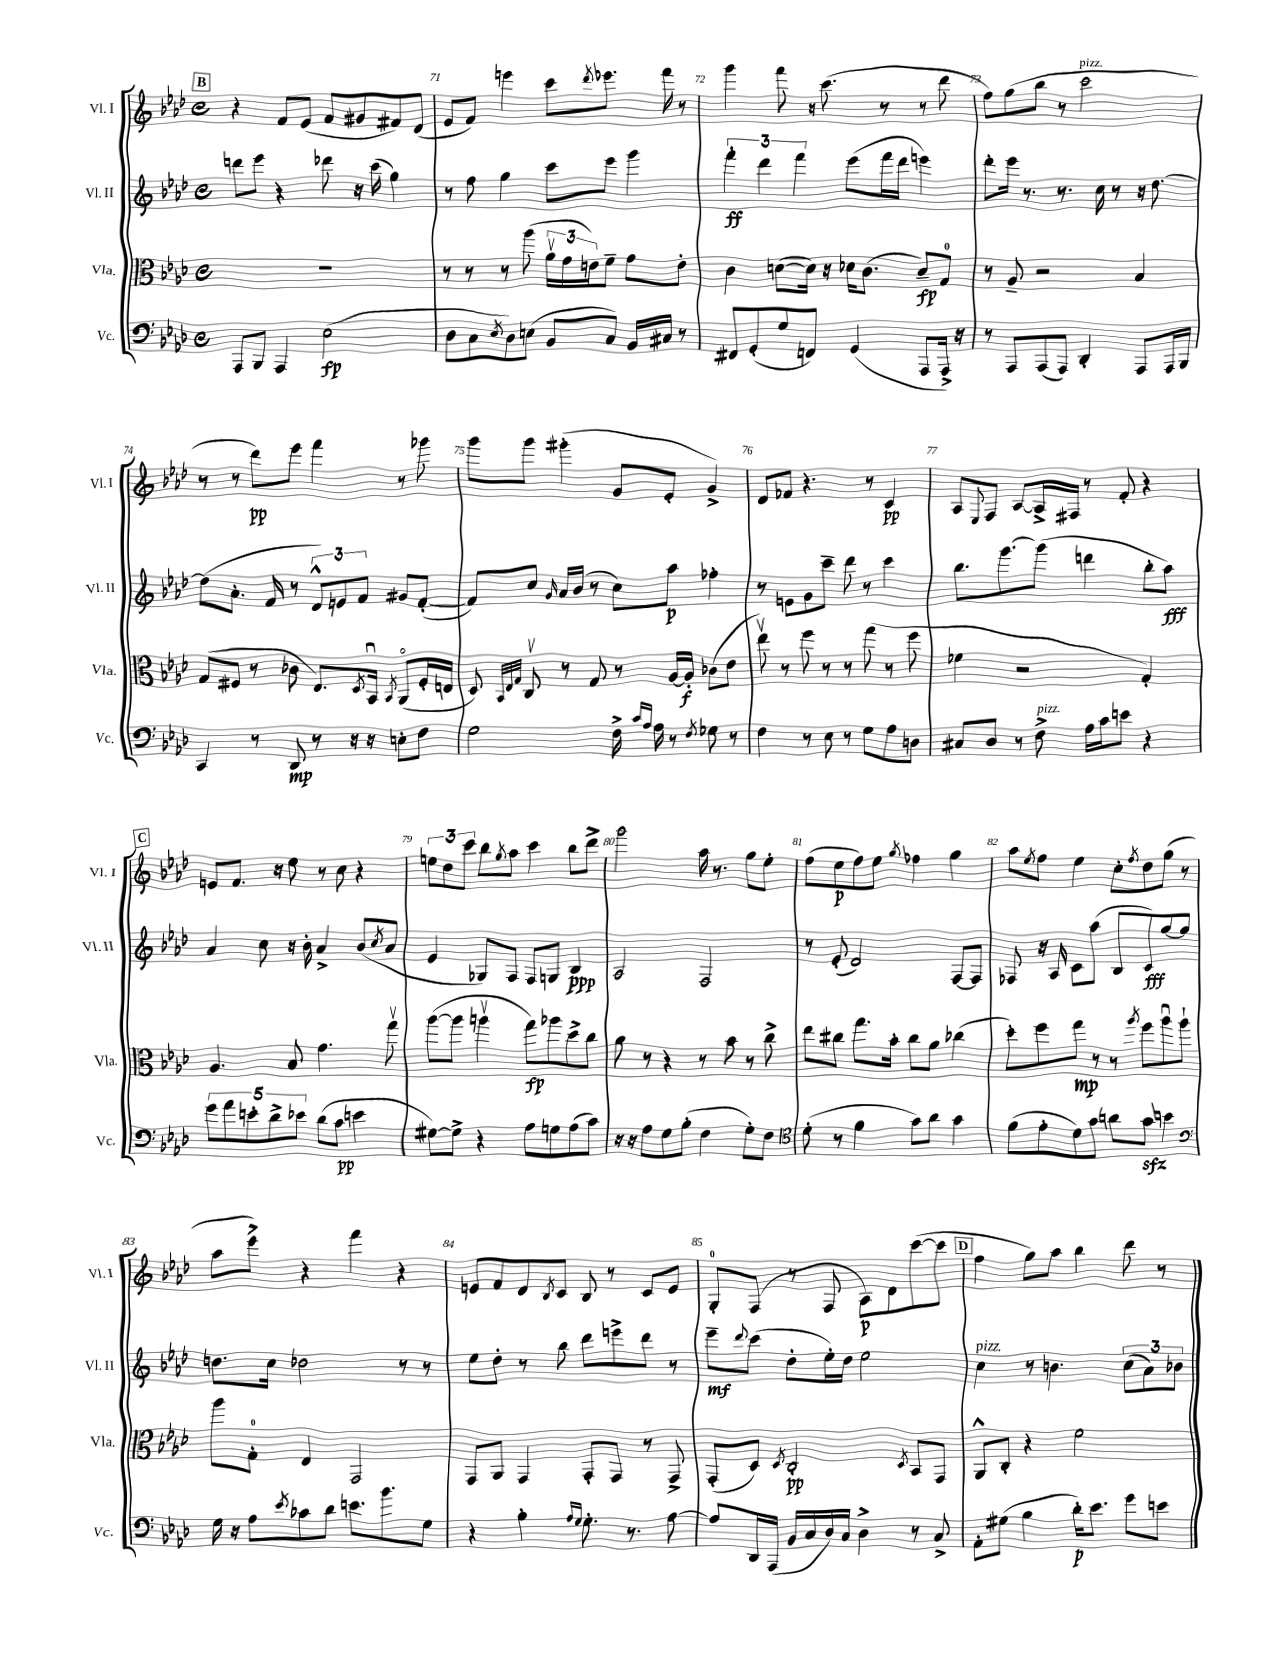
<<
\new StaffGroup <<
\new Staff = "s0" \with { instrumentName = "Vl. I" shortInstrumentName = "Vl. I" } {
    \clef treble \key aes \major \defaultTimeSignature \time 4/4
    \mark \markup { \box "B" } r4 f'8 ees'8( f'8 gis'8 fis'8) des'8( |
    ees'8 f'8) e'''4 c'''8 \acciaccatura { des'''8 } ees'''8. f'''16 r8 |
    g'''4 f'''8 r16 c'''8.( r8 r8 des'''8 |
    f''8) g''8( bes''8 r8 c'''2^\markup { \italic "pizz." } |
    r8 r8 des'''8\pp) ees'''8 f'''4 r8 ges'''8 |
    g'''8 g'''8 gis'''4-.( g'8 ees'8-. g'4->) |
    des'8 fes'8 r4. r8 c'4\pp |
    aes8 \appoggiatura { ees8 } f8 aes8~ aes16-> fis16 r8 f'8-. r4 |
    \mark \markup { \box "C" } e'8 f'8. r16 ees''8 r8 c''8 r4 |
    \tuplet 3/2 { e''8 des''8 c'''8 } bes''8 \acciaccatura { g''8 } aes''8 c'''4 bes''8 des'''8-> |
    g'''2 aes''16 r8. g''8 ees''8-. |
    f''8( ees''8\p f''8) ees''8 \acciaccatura { g''8 } fes''4 g''4 |
    aes''8 \acciaccatura { ees''8 } f''8 ees''4 c''8-. \acciaccatura { f''8 } des''8 g''8( r8 |
    aes''8 ees'''8->) r4 f'''4 r4 |
    e'8 f'8 des'8 \acciaccatura { bes8 } c'8 bes8 r8 c'8 e'8 |
    g8-0-. f8( r8 f8 aes8\p) des'8 c'''8~( c'''8 |
    \mark \markup { \box "D" } f''4 g''8) aes''8 bes''4 des'''8 r8 \bar "|." |
}
\new Staff = "s1" \with { instrumentName = "Vl. II" shortInstrumentName = "Vl. II" } {
    \clef treble \key aes \major \defaultTimeSignature \time 4/4
    \mark \markup { \box "B" } d'''8 ees'''8 r4 des'''8 r16 c'''16( g''4) |
    r8 f''8 g''4 c'''8 ees'''8 g'''4 |
    \tuplet 3/2 { f'''4-.\ff des'''4 f'''4 } ees'''8( f'''16 des'''16 e'''4) |
    des'''8-. ees'''16 r8. r8. c''16 r8 r16 des''8.~ |
    des''8( aes'8.-. f'16 r8 \tuplet 3/2 { des'8-^) e'8 f'8 } gis'8 f'8~-.( |
    f'8) c''8 \grace { g'16 } aes'16 bes'16( r8 c''8) aes''8\p fes''4-. |
    r8 e'8 g'8 c'''8-- des'''8 r8 c'''4 |
    bes''8. g'''8.~ g'''8( d'''4 bes''8-. aes''8\fff) |
    \mark \markup { \box "C" } aes'4 c''8 r16 bes'16-. aes'4-> bes'8( \acciaccatura { c''8 } aes'8 |
    ees'4 ges8) f8 f8 g8 bes4\ppp |
    aes2 f2 |
    r8 ees'8-.( des'2) f8~ f8 |
    fes8 r16 aes16 c'8 aes''8( bes8 c'8\fff) g''8~ g''8 |
    d''8. c''16 des''2 r8 r8 |
    ees''8 des''8-. r8 bes''8 des'''8 e'''8-> des'''8 r8 |
    ees'''8--\mf \appoggiatura { des'''8 } c'''8( des''8-. ees''16-.) des''16 ees''2 |
    \mark \markup { \box "D" } c''4^\markup { \italic "pizz." } r8 b'4. \tuplet 3/2 { c''8( aes'8) bes'8 } \bar "|." |
}
\new Staff = "s2" \with { instrumentName = "Vla." shortInstrumentName = "Vla." } {
    \clef alto \key aes \major \defaultTimeSignature \time 4/4
    \mark \markup { \box "B" } R1 |
    r8 r8 r8 aes''8( \tuplet 3/2 { aes'16\upbow g'16 e'16) } f'8-- g'8 e'8-. |
    c'4 d'8~( d'16) r16 des'16 c'8.( des'8--\fp) g8-0 |
    r8 aes8-- r2 bes4 |
    g8( fis8 r8 ces'8 ees8.) \acciaccatura { des8 } bes,16\downbow \acciaccatura { bes,8 } aes,8\flageolet( fis16-. e16 |
    des8) \grace { bes,32 ees32 g32 } c8\upbow r8 g8 r8 aes16~ aes16-.\f ces'8( ees'8 |
    ees''8\upbow) r8 f''8 r8 r8 g''8( r8 f''8 |
    fes'4 r2 g4-.) |
    \mark \markup { \box "C" } aes4. bes8 g'4. g''8\upbow |
    aes''8~( aes''8 a''4\upbow g''8\fp) aes''8 des''8-> c''8 |
    aes'8 r8 r4 r8 bes'8 r8 c''8-> |
    ees''8 cis''8 g''8. bes'16-. cis''8 aes'8 ces''4( |
    des''8-.) f''8 g''8\mp r8 r8 \acciaccatura { aes''8 } f''8 aes''8\downbow aes''8-! |
    aes''8 g8-0-. ees4 g,2 |
    g,8 aes,8 g,4 g,8-. g,8 r8 g,8-> |
    g,8-.( des8) \acciaccatura { des8 } c2-.\pp \acciaccatura { des8 } bes,8 g,8 |
    \mark \markup { \box "D" } aes,8-^ c8-. r4 f'2 \bar "|." |
}
\new Staff = "s3" \with { instrumentName = "Vc." shortInstrumentName = "Vc." } {
    \clef bass \key aes \major \defaultTimeSignature \time 4/4
    \mark \markup { \box "B" } aes,,8 bes,,8 aes,,4 ees2\fp( |
    des8 c8 \acciaccatura { ees8 } des8) e8( bes,8 c8) bes,16 cis16 r8 |
    fis,8 g,8-.( g8 f,8) g,4( aes,,8 aes,,16->) r16 |
    r8 aes,,8 aes,,8( aes,,8) des,4-. aes,,8 aes,,16 bes,,16 |
    c,4 r8 des,8\mp r8 r16 r16 e8-. f8 |
    g2 f16-> \grace { c'16 aes16 } aes16 r8 \acciaccatura { f8 } ges8 r8 |
    f4 r8 ees8 r8 g8 aes8 d8 |
    cis8 des8 r8 f8->^\markup { \italic "pizz." } aes16 c'16 e'8 r4 |
    \mark \markup { \box "C" } \tuplet 5/4 { g'8 aes'8 e'8-. des'8-> ees'8 } des'8( c'8\pp e'4 |
    gis8~) gis8-> r4 aes8 g8 aes8( c'8) |
    r16 r16 aes8 g8 bes8-.( f4 g8-.) f8 |
    \clef tenor des'8-.( r8 f'4 g'8) aes'8 g'4 |
    f'8( ees'8-. des'8) g'8 a'8 g'8\sfz b'4 |
    \clef bass g16 r16 aes8 \acciaccatura { ees'8 } ces'8 des'8 e'8. bes'8. g8 |
    r4 bes4-. \grace { aes16 g16 } g8.-. r8. aes8~ |
    aes8 des,16 aes,,16( bes,16 c16 des16) c16 des4-> r8 c8-> |
    \mark \markup { \box "D" } aes,8-. gis8( bes4 des'16-.\p) ees'8. g'8 e'8 \bar "|." |
}
>>
>>
\layout { \context { \Score currentBarNumber = #70 \override BarNumber.break-visibility = ##(#f #t #t) barNumberVisibility = #all-bar-numbers-visible } }
